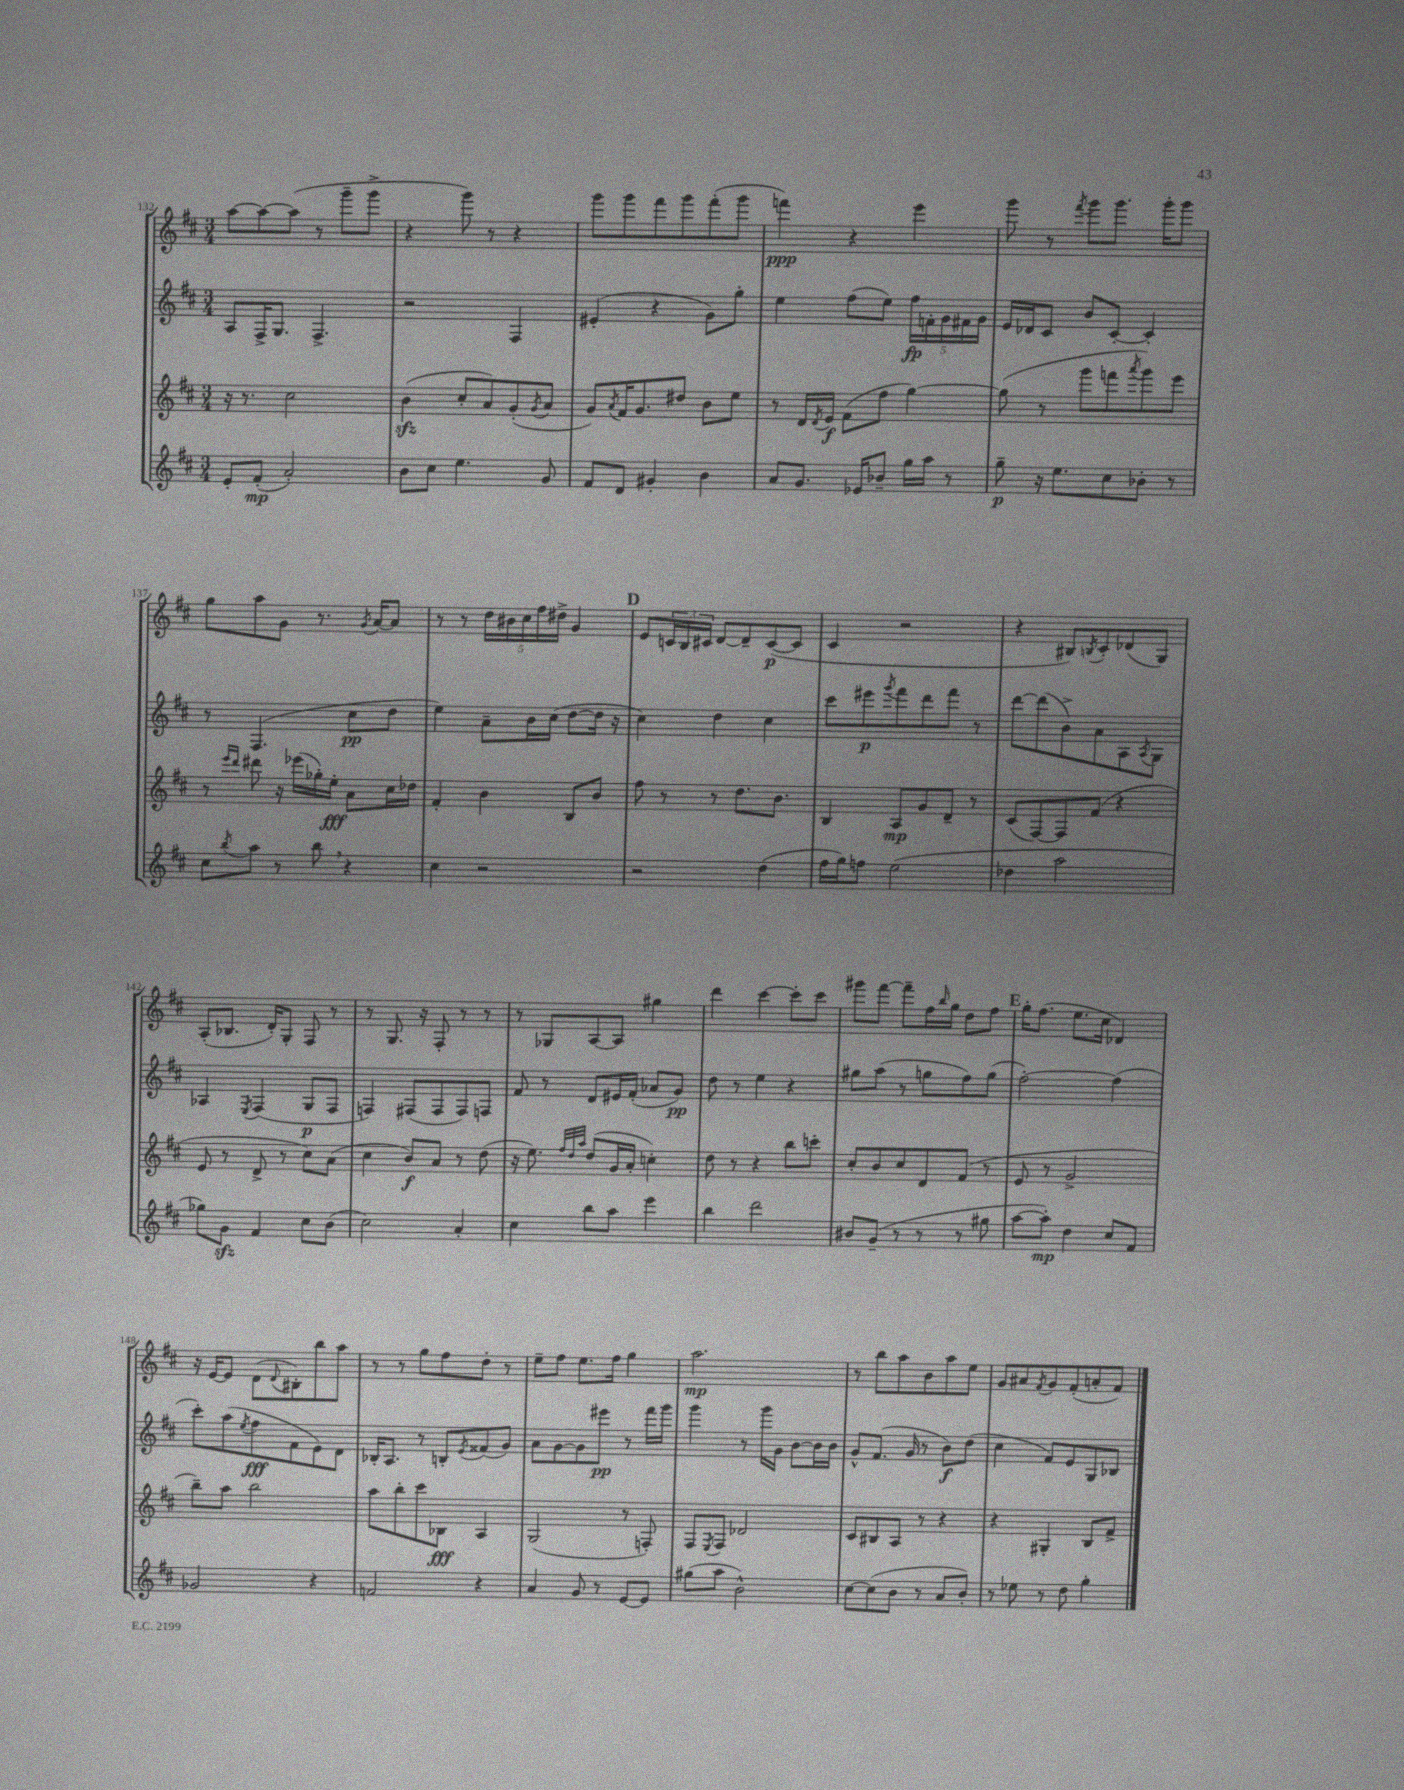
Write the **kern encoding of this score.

**kern	**kern	**kern	**kern
*staff4	*staff3	*staff2	*staff1
*clefG2	*clefG2	*clefG2	*clefG2
*k[f#c#]	*k[f#c#]	*k[f#c#]	*k[f#c#]
*M3/4	*M3/4	*M3/4	*M3/4
8e'	16r	8A	[8aa
.	8.r	.	.
(8f#'	.	16F#^	8aa_
.	.	8.G	.
2a')	2cc#	.	(8aa]
.	.	4.F#^	8r
.	.	.	8ggg~
.	.	.	8ggg^
=	=	=	=
8b	(4b	2r	4r
8cc#	.	.	.
4.ee	8cc#'	.	8ggg)
.	8a)	.	8r
.	(8g'	4F#	4r
.	8qg	.	.
8g	8a	.	.
=	=	=	=
8f#	8g)	(4e#'	8ggg
.	8qa	.	.
8d	16f#	.	8ggg
.	8.g	.	.
4g#'	.	4r	8fff#
.	8dd#	.	8ggg
4b	8b	8g)	(8fff#'
.	8ee	8gg'	8ggg
=	=	=	=
8a	8r	4ee	4fff)
8.g	16d	.	.
.	8qd	.	.
.	16e	.	.
.	(8f#	(8ff#	4r
16e-	.	.	.
8b-~	8ff#	8ee)	.
16gg	[4gg)	20ff#	4eee
.	.	20f'	.
16aa	.	.	.
.	.	20g	.
8r	.	.	.
.	.	20f#	.
.	.	20g	.
=	=	=	=
8gg~	(8gg]	16e	8ggg
.	.	16d-	.
16r	8r	8c#	8r
8.ee	.	.	.
.	.	.	8qfff#
.	8ggg	8b	8ggg
8cc#	8fff	[8c#'	8.ggg
.	8qaaa	.	.
8b-'	8ggg)	4c#']	.
.	.	.	16ggg'
8r	8eee	.	8ggg
=	=	=	=
8cc#	8r	8r	8gg
.	16qqeee	.	.
8qbb	16qqddd	.	.
8aa	8ddd#	(4.F#	8aa
8r	16r	.	8g
.	(16eee-	.	.
8bb	16gg-')	.	8.r
.	16ee'	.	.
4r	8a	8cc#	.
.	.	.	8qg
.	.	.	[16a
.	16cc#	8dd	8a]
.	16dd-	.	.
=	=	=	=
4cc#	4f#'	4ee)	8r
.	.	.	8r
2r	4b	8a~	20dd
.	.	.	20b#
.	.	.	20cc#
.	.	16b	.
.	.	.	20ff#
.	.	(16cc#	.
.	.	.	20dd#^
.	8B	[8dd	4g
.	8b	16dd]	.
.	.	16r	.
=	=	=	=
2r	8ff#	4cc#)	8e
.	8r	.	24c
.	.	.	24B
.	.	.	24c#
.	8r	4dd	[8d
.	8.dd	.	8d~]
(4dd	.	4cc#	([8c#
.	8.b	.	.
.	.	.	8c#]
=	=	=	=
16ff#	4B	8ccc#	4c#
16gg)	.	.	.
8ff	.	8eee#	.
.	.	8qggg	.
(2ee	8A	8fff#	2r
.	8g	8ddd	.
.	8d~	8fff#	.
.	8r	8r	.
=	=	=	=
4dd-	(8c#	[8ddd	4r
.	[8F#)	(8ddd]	.
2aa	8F#]	8b^)	8B#)
.	.	.	8qB
.	(8f#	8a	8c#'
.	4r	8A	(8d-
.	.	8qA	.
.	.	8G	8G)
=	=	=	=
8gg-)	8e	4A-	(8A'
8g	8r	.	8.B-
.	.	8qE	.
4f#	8d^	(4F#	.
.	.	.	16d')
.	8r	.	8G'
8cc#	8cc#)	8G	8F#
(8b	(8a	8F#	8r
=	=	=	=
2cc#)	4cc#	4F)	8r
.	.	.	8.G
.	8b)	(8F#	.
.	.	.	16r
.	8a	8F#	8F#'
4a'	8r	8F#)	8r
.	(8dd	8F	8r
=	=	=	=
4cc#	16r	8f#	8r
.	8.ee)	.	.
.	.	8r	8G-
.	32qqff#	.	.
.	32qqdd	.	.
.	32qqaa	.	.
8bb	(8dd	8d	[8A
8aa	16g	16e#	8A]
.	16a'	(16f#'	.
4eee	4cc')	8a-	4gg#
.	.	8g)	.
=	=	=	=
4bb	8dd	8dd	4ddd
.	8r	8r	.
2ddd	4r	4ee	[4ccc#
.	8bb	4r	8ccc#']
.	8ccc'	.	8ccc#
=	=	=	=
8b#	8cc#'	8gg#	8ggg#
(8g~	8b	(8aa	[8fff#
8r	8cc#	8r	8fff#~]
8r	8d	8gg	16ff#
.	.	.	16qqbb
.	.	.	16gg
8r	(8f#	8ff#)	8dd
8gg#	8r	(8gg	8ff#
=	=	=	=
[8aa	8e	[2ff#')	16gg'
.	.	.	(8.ff#
8aa'])	8r	.	.
4dd	2g^	.	8.ee
.	.	.	16cc#
8cc#	.	(4ff#]	4d-)
8f#	.	.	.
=	=	=	=
2g-	8bb~)	8ccc#')	16r
.	.	.	[16e
.	8aa	(8aa	8e]
.	.	8qee	.
.	2bb	8ff#	(8d
.	.	.	8qqd
.	.	8f#	8B#')
4r	.	8e)	8bb
.	.	8d	8aa
=	=	=	=
2f	8aa	16B-'	8r
.	.	8.A	.
.	8bb'	.	8r
.	8ccc#	8r	8gg
.	8B-	8B'	8ff#
.	.	8qe	.
4r	4A	(8f##	8dd'
.	.	8g)	8r
=	=	=	=
4a	(2G	8a	8ee~
.	.	[8g	8ff#
8g	.	8g]	8.ee
8r	.	8eee#	.
.	.	.	16ff#
[8e	8r	8r	4gg
8e]	8F')	16fff#	.
.	.	16ggg	.
=	=	=	=
(8gg#	8F#	4ggg	2.aa
.	8qE	.	.
8aa	8F#	.	.
2b^^)	2d-	8r	.
.	.	16ggg	.
.	.	16g	.
.	.	[8b	.
.	.	16b]	.
.	.	16b	.
=	=	=	=
[8cc#	8c#	8g^^	8r
(8cc#]	8B#	(8.f#	8bb
8b	8A	.	8aa
.	.	16g	.
8r	8r	8r	8b
8a	4r	8b)	8aa
8b')	.	(8dd	8ee
=	=	=	=
8r	4r	4cc#	8g
8ee-	.	.	8a#
.	.	.	8qf#
8r	4G#'	8f#)	8g
8dd	.	8e	(8f#'
4gg'	8B	8G	8a'
.	8f#^	8B-	8f#)
==	==	==	==
*-	*-	*-	*-
